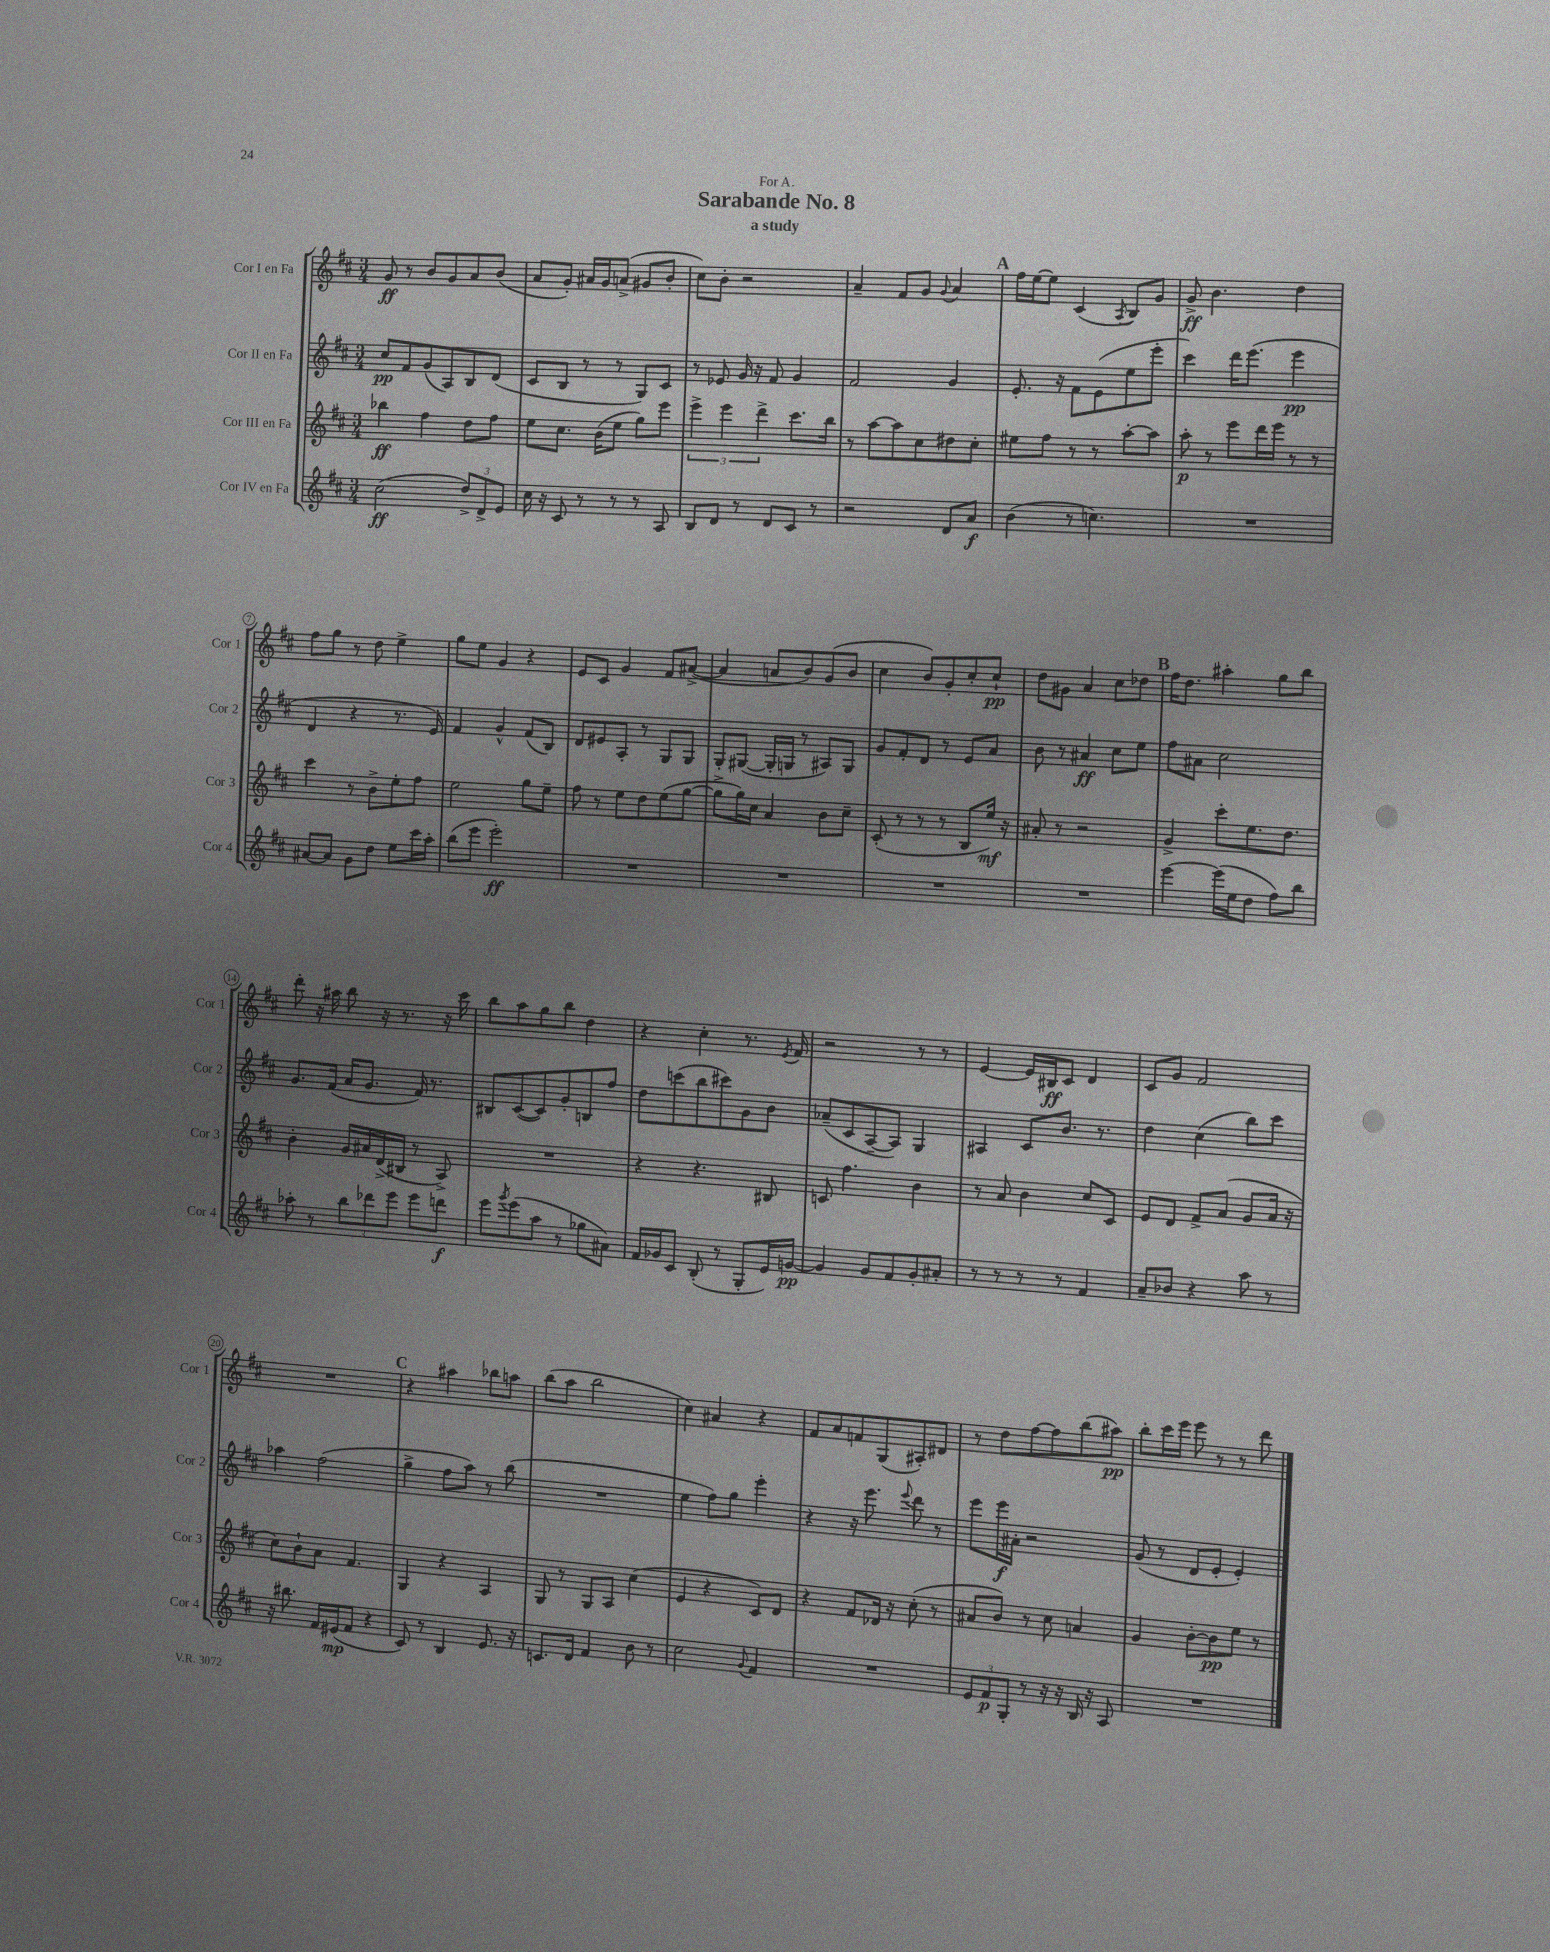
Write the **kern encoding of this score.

**kern	**dynam	**kern	**dynam	**kern	**dynam	**kern	**dynam
*part4	*part4	*part3	*part3	*part2	*part2	*part1	*part1
*staff4	*staff4	*staff3	*staff3	*staff2	*staff2	*staff1	*staff1
*I"Cor IV en Fa	*	*I"Cor III en Fa	*	*I"Cor II en Fa	*	*I"Cor I en Fa	*
*I'Cor 4	*	*I'Cor 3	*	*I'Cor 2	*	*I'Cor 1	*
*clefG2	*	*clefG2	*	*clefG2	*	*clefG2	*
*k[f#c#]	*	*k[f#c#]	*	*k[f#c#]	*	*k[f#c#]	*
*M3/4	*	*M3/4	*	*M3/4	*	*M3/4	*
=1	=1	=1	=1	=1	=1	=1	=1
(2cc#\	ff	4bb-X\	ff	8cc#/L	pp	8g/	ff
.	.	.	.	8f#/	.	8r	.
.	.	4ff#\	.	(8g/	.	8b/L	.
.	.	.	.	8A/)	.	8g/	.
12dd^/L)	.	8dd\L	.	8B/	.	8a/	.
12d^/	.	.	.	.	.	.	.
.	.	8ff#\J	.	(8d/J	.	(8b/J	.
12e/J	.	.	.	.	.	.	.
=2	=2	=2	=2	=2	=2	=2	=2
16cc#\	.	8ee\L	.	8c#/L	.	8a/L	.
16r	.	.	.	.	.	.	.
8c#/	.	8.cc#\J	.	8B/J	.	8g'/J)	.
8r	.	.	.	8r	.	16a#X/LL	.
.	.	(16b\KL	.	.	.	16g/J	.
8r	.	8ee\J	.	8r	.	(8an^/J	.
8r	.	8gg\L)	.	8G/L)	.	8g#X/L	.
8A/	.	8eee\J	.	8c#/J	.	8b'/J	.
=3	=3	=3	=3	=3	=3	=3	=3
8B/L	.	6eee^\	.	8r	.	8cc#\L)	.
8d/J	.	.	.	8e-X/	.	8b'\J	.
.	.	6eee\	.	.	.	.	.
8r	.	.	.	16g/	.	2r	.
.	.	.	.	16r	.	.	.
.	.	6ddd^\	.	.	.	.	.
8d/L	.	.	.	8f#/	.	.	.
8c#/J	.	8.ccc#\L	.	4g/	.	.	.
8r	.	.	.	.	.	.	.
.	.	16bb\Jk	.	.	.	.	.
=4	=4	=4	=4	=4	=4	=4	=4
2r	.	8r	.	2f#/	.	4a~/	.
.	.	[8aa\L	.	.	.	.	.
.	.	8aa\]	.	.	.	8f#/L	.
.	.	8cc#\	.	.	.	8g/J	.
.	.	.	.	.	.	8qqg/	.
8d/L	.	8dd#X\	.	4g/	.	4a/	.
8a/J	f	8cc#'\J	.	.	.	.	.
!!LO:REH:place=s1:t=A
=5	=5	=5	=5	=5	=5	=5	=5
(4b\	.	8ee#X\L	.	8.e'/	.	16ff#\LL	.
.	.	.	.	.	.	[16ee\J	.
.	.	8ff#\J	.	.	.	8ee\J]	.
.	.	.	.	16r	.	.	.
8r	.	8r	.	8f#\L	.	(4c#/	.
4.ccn\)	.	8r	.	(8e\	.	.	.
.	.	.	.	.	.	8qA/	.
.	.	[8aa'\L	.	8ee\	.	8B/L)	.
.	.	8aa\J]	.	8eee'\J	.	8g/J	.
=6	=6	=6	=6	=6	=6	=6	=6
2.r	.	8aa'\	p	4ccc#\)	.	8g^/	ff
.	.	8r	.	.	.	4.b\	.
.	.	8eee\L	.	16ddd\KL	.	.	.
.	.	.	.	(8.eee\J	.	.	.
.	.	16ddd\L	.	.	.	.	.
.	.	16eee\JJ	.	.	.	.	.
.	.	8r	.	4eee\	pp	4dd\	.
.	.	8r	.	.	.	.	.
!!LO:LB:g=z
=7	=7	=7	=7	=7	=7	=7	=7
[8a#X/L	.	4ccc#\	.	4d/	.	8ff#\L	.
8a#/J]	.	.	.	.	.	8gg\J	.
8g\L	.	8r	.	4r	.	8r	.
8dd\J	.	8b^\L	.	.	.	8dd\	.
8ee\L	.	8ee'\	.	8.r	.	4ee^\	.
16ccc#\L	.	8ff#\J	.	.	.	.	.
16aa'\JJ	.	.	.	16e/)	.	.	.
=8	=8	=8	=8	=8	=8	=8	=8
(8bb\L	.	2ee\	.	4f#/	.	8gg\L	.
8eee\J	.	.	.	.	.	8ee\J	.
2eee'\)	ff	.	.	4g^^/	.	4g/	.
.	.	8gg\L	.	(8f#/L	.	4r	.
.	.	8ee~\J	.	8B/J)	.	.	.
=9	=9	=9	=9	=9	=9	=9	=9
2.r	.	8ff#\	.	8d/L	.	8e/L	.
.	.	8r	.	8e#X/	.	8c#/J	.
.	.	8ee\L	.	8A'/J	.	4g/	.
.	.	8dd\	.	8r	.	.	.
.	.	(8ee\	.	8G/L	.	8f#/L	.
.	.	[8gg\J	.	8G/J	.	([8a#X^/J	.
=10	=10	=10	=10	=10	=10	=10	=10
2.r	.	8gg^\L]	.	8G'/L	.	4a#/]	.
.	.	16gg\L)	.	([8G#X/J	.	.	.
.	.	16cc#\JJ	.	.	.	.	.
.	.	4a/	.	16G#'/LL]	.	8an/L	.
.	.	.	.	16Gn/JJ	.	.	.
.	.	.	.	8r	.	8b/)	.
.	.	8b\L	.	8A#X/L)	.	(8g/	.
.	.	8cc#~\J	.	8G/J	.	8b/J	.
=11	=11	=11	=11	=11	=11	=11	=11
2.r	.	(8c#'/	.	8g/L	.	4cc#\	.
.	.	8r	.	8f#'/	.	.	.
.	.	8r	.	8d/J	.	8b/L)	.
.	.	8r	.	8r	.	8g'/	.
.	.	8B/L	.	8e/L	.	8cc#'/	.
.	.	16ee/Jk)	mf	8a/J	.	8cc#`/J	pp
.	.	16r	.	.	.	.	.
=12	=12	=12	=12	=12	=12	=12	=12
2.r	.	8a#X'/	.	8b\	.	8dd\L	.
.	.	8r	.	8r	.	8g#X\J	.
.	.	2r	.	4a#X/	ff	4a/	.
.	.	.	.	8cc#\L	.	8cc#\L	.
.	.	.	.	8ee\J	.	8dd-X\J	.
!!LO:REH:place=s1:t=B
=13	=13	=13	=13	=13	=13	=13	=13
[4eee\	.	4g^/	.	8ff#\L	.	16ff#\KL	.
.	.	.	.	.	.	8.dd\J	.
.	.	.	.	8a#X\J	.	.	.
(16eee\LL]	.	8ccc#'\L	.	2cc#\	.	4aa#X'\	.
16ee\J	.	.	.	.	.	.	.
8dd\J	.	8.ee\	.	.	.	.	.
8ff#\L)	.	.	.	.	.	8gg\L	.
.	.	8.dd\J	.	.	.	.	.
8bb\J	.	.	.	.	.	8bb\J	.
!!LO:LB:g=z
=14	=14	=14	=14	=14	=14	=14	=14
8aa-X'\	.	4b'\	.	8.g/L	.	8ddd'\	.
8r	.	.	.	.	.	16r	.
.	.	.	.	(16f#/Jk	.	16aa#X\	.
12bb\L	.	16g/LL	.	16a/KL	.	8bb\	.
.	.	16a#X/	.	8.g/J	.	.	.
12ddd-X\	.	.	.	.	.	.	.
.	.	(16d^/	.	.	.	16r	.
12eee\J	.	.	.	.	.	.	.
.	.	16B#X/JJ	.	.	.	8.r	.
8eee\L	.	8r	.	16f#/)	.	.	.
.	.	.	.	8.r	.	.	.
8dddn\J	f	8A^/)	.	.	.	16r	.
.	.	.	.	.	.	16ccc#\	.
=15	=15	=15	=15	=15	=15	=15	=15
8eee\L	.	2.r	.	8B#X/L	.	8bb\L	.
8qggg/	.	.	.	.	.	.	.
(8eee\	.	.	.	([8c#/	.	8aa\	.
8aa\J	.	.	.	8c#/])	.	8gg\	.
8r	.	.	.	8g'/	.	8bb\J	.
8gg-X\L	.	.	.	8Bn/	.	4dd\	.
8a#X\J)	.	.	.	8ff#/J	.	.	.
=16	=16	=16	=16	=16	=16	=16	=16
16f#/LL	.	4r	.	8dd\L	.	4r	.
16g-X/J	.	.	.	.	.	.	.
8c#/J	.	.	.	(8cccn\	.	.	.
(8B'/	.	4.r	.	8bb\	.	4cc#'\	.
8r	.	.	.	8ccc#X\)	.	.	.
8G'/L	.	.	.	8g\	.	8.r	.
16e/L)	.	8B#X/	.	8b\J	.	.	.
.	.	.	.	.	.	8qe/	.
[16gn/JJ	pp	.	.	.	.	16f#/	.
=17	=17	=17	=17	=17	=17	=17	=17
4g/]	.	8cn/	.	(8a-X~/L	.	2r	.
.	.	4.ff#\	.	8c#/	.	.	.
8g/L	.	.	.	[8A~/	.	.	.
8f#/	.	.	.	8A/J])	.	.	.
8g'/	.	4b\	.	4G/	.	8r	.
8a#X'/J	.	.	.	.	.	8r	.
=18	=18	=18	=18	=18	=18	=18	=18
8r	.	8r	.	4A#X/	.	[4e/	.
8r	.	8a/	.	.	.	.	.
8r	.	4b\	.	8c#/L	.	16e/LL]	.
.	.	.	.	.	.	16B#X/J	ff
8r	.	.	.	8.b/J	.	8c#/J	.
4f#/	.	8cc#/L	.	.	.	4d/	.
.	.	.	.	8.r	.	.	.
.	.	8c#/J	.	.	.	.	.
=19	=19	=19	=19	=19	=19	=19	=19
8a~/L	.	8e/L	.	4dd\	.	8c#/L	.
8b-X/J	.	8d/J	.	.	.	8g/J	.
4r	.	8f#^/L	.	(4cc#\	.	2f#/	.
.	.	(8a/J	.	.	.	.	.
8aa\	.	8g/L	.	8bb\L)	.	.	.
8r	.	16a/Jk	.	8ccc#\J	.	.	.
.	.	16r	.	.	.	.	.
!!LO:LB:g=z
=20	=20	=20	=20	=20	=20	=20	=20
16r	.	8cc#\L)	.	4aa-X\	.	2.r	.
8.bb#X\	.	.	.	.	.	.	.
.	.	8b`\	.	.	.	.	.
16f#/LL	.	8a\J	.	(2ff#\	.	.	.
(16e#X/J	mp	.	.	.	.	.	.
8f#/J	.	4.f#/	.	.	.	.	.
4r	.	.	.	.	.	.	.
!!LO:REH:place=s1:t=C
=21	=21	=21	=21	=21	=21	=21	=21
8c#/)	.	4G/	.	4gg^\	.	4r	.
8r	.	.	.	.	.	.	.
4B/	.	4r	.	8ff#\L	.	4aa#X\	.
.	.	.	.	8aa\J)	.	.	.
8.e/	.	4A/	.	8r	.	8bb-X\L	.
.	.	.	.	(8bb\	.	8aan\J	.
16r	.	.	.	.	.	.	.
=22	=22	=22	=22	=22	=22	=22	=22
8.cn/L	.	8G/	.	2.r	.	(8bb\L	.
.	.	8r	.	.	.	8aa\J	.
16d/Jk	.	.	.	.	.	.	.
4f#/	.	8G/L	.	.	.	2bb\	.
.	.	8A/J	.	.	.	.	.
8b\	.	(4cc#\	.	.	.	.	.
8r	.	.	.	.	.	.	.
=23	=23	=23	=23	=23	=23	=23	=23
2cc#\	.	4e/	.	4ee\	.	4cc#\)	.
.	.	4r	.	8ff#\L)	.	4a#X/	.
.	.	.	.	8gg\J	.	.	.
8qqg/	.	.	.	.	.	.	.
4f#/	.	8c#/L)	.	4eee'\	.	4r	.
.	.	8d/J	.	.	.	.	.
=24	=24	=24	=24	=24	=24	=24	=24
2.r	.	4r	.	4r	.	8f#/L	.
.	.	.	.	.	.	8a/	.
.	.	8f#/L	.	16r	.	8fn/	.
.	.	.	.	8.eee\	.	.	.
.	.	16d-X/Jk	.	.	.	(8G/	.
.	.	16r	.	.	.	.	.
.	.	.	.	8qqeee/	.	.	.
.	.	(8cc#'\	.	8ddd\	.	8A#X'/)	.
.	.	8r	.	8r	.	8d#X/J	.
=25	=25	=25	=25	=25	=25	=25	=25
12e/L	.	8a#X/L	.	8eee\L	.	8r	.
12f#/	p	.	.	.	.	.	.
.	.	8b/J)	.	16eee\L	f	8dd\L	.
12G'/J	.	.	.	.	.	.	.
.	.	.	.	16a#X'\JJ	.	.	.
8r	.	8r	.	2r	.	[8ff#\	.
16r	.	8cc#\	.	.	.	8ff#\]	.
16r	.	.	.	.	.	.	.
16B/	.	4an/	.	.	.	(8bb\	.
16r	.	.	.	.	.	.	.
8A/	.	.	.	.	.	8aa#X\J)	pp
=26	=26	=26	=26	=26	=26	=26	=26
2.r	.	4g/	.	(8g/	.	8bb'\L	.
.	.	.	.	8r	.	16ccc#\L	.
.	.	.	.	.	.	16eee\JJ	.
.	.	[8b'\L	.	8d/L	.	8eee\	.
.	.	8b\]	pp	8e'/J	.	8r	.
.	.	8ee\J	.	4e'/)	.	8r	.
.	.	8r	.	.	.	8ddd\	.
==	==	==	==	==	==	==	==
*-	*-	*-	*-	*-	*-	*-	*-
